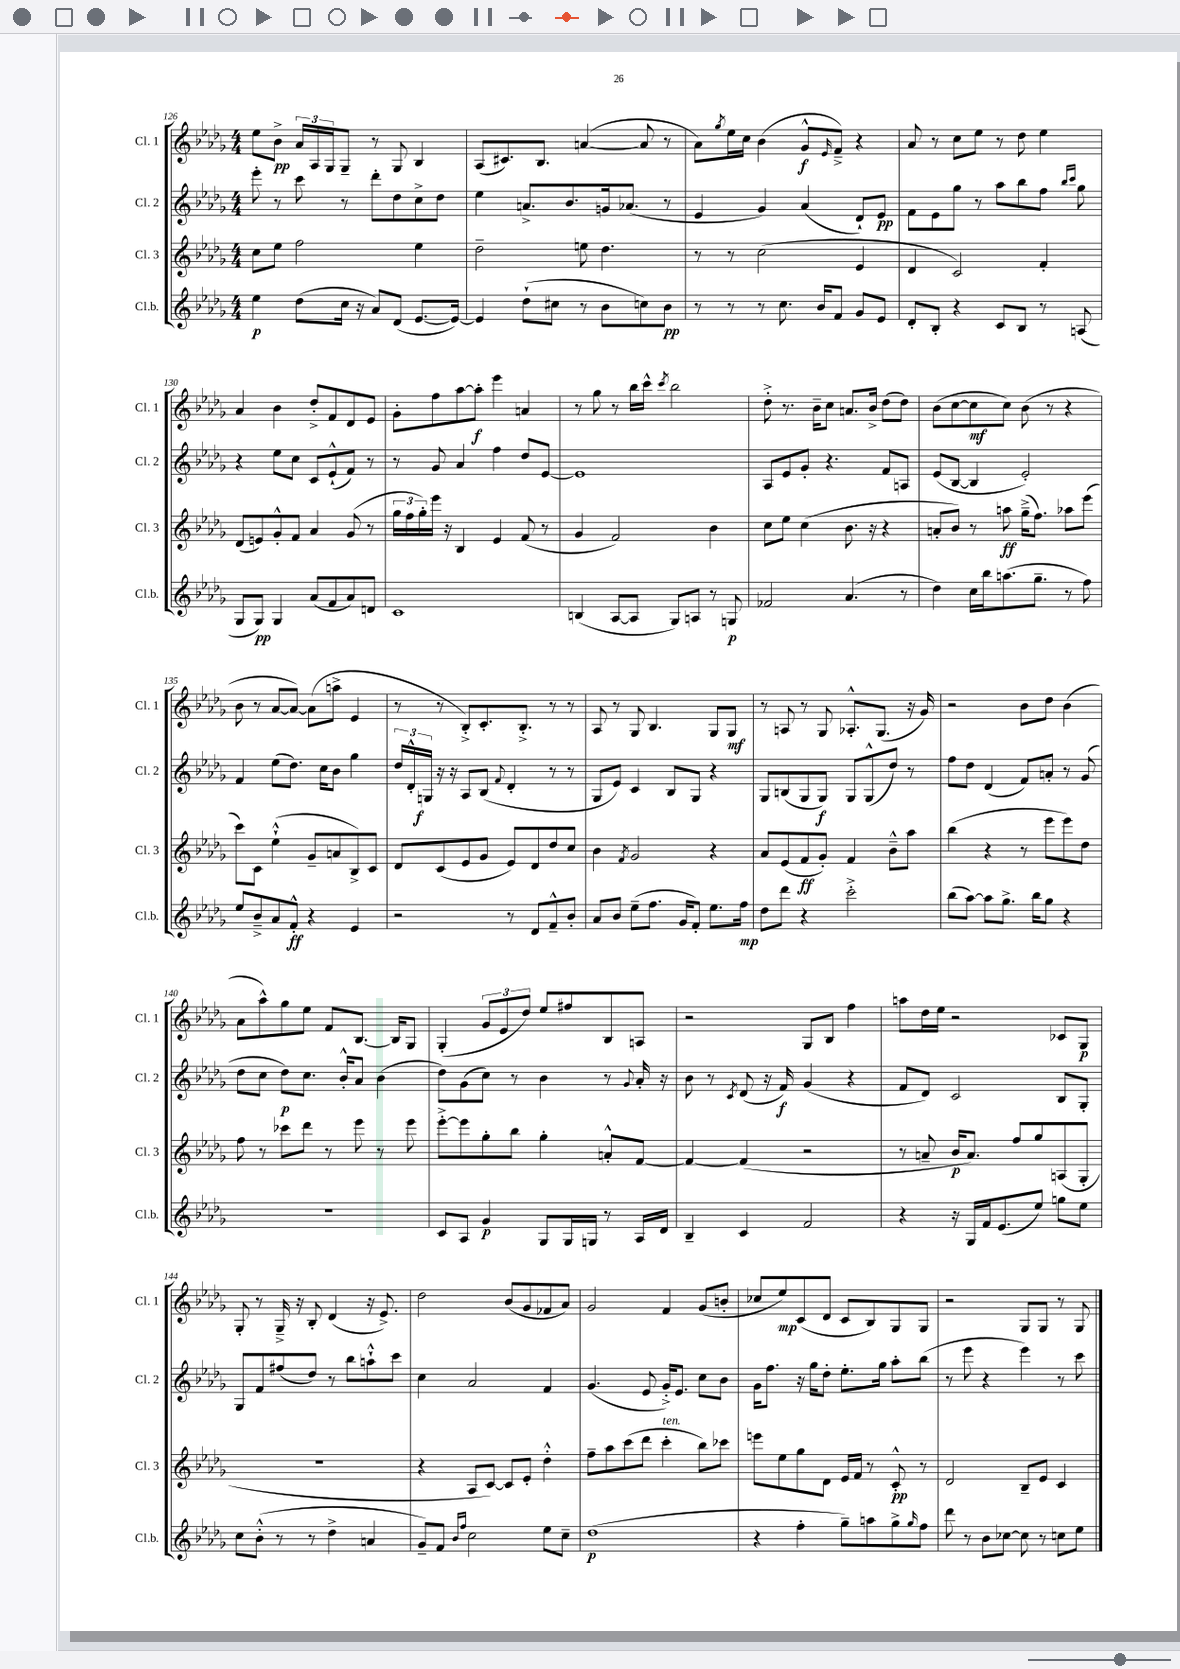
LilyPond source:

<<
\new StaffGroup <<
\new Staff = "s0" \with { instrumentName = "Cl. 1" shortInstrumentName = "Cl. 1" } {
    \clef treble \key des \major \numericTimeSignature \time 4/4
    ees''8 bes'8->\pp \tuplet 3/2 { aes'16 aes16 ges16 } ges8-- r8 ges8 bes4 |
    aes8( cis'8.) bes8. a'4~( a'8 r8 |
    aes'8) \acciaccatura { ges''8 } ees''16 c''16 bes'4( ges'8-^\f \grace { ees'16 } f'8--->) r4 |
    aes'8 r8 c''8 ees''8 r8 des''8 ees''4 |
    aes'4 bes'4 des''8-.-> f'8 des'8 ees'8 |
    ges'8-. f''8 aes''8~ aes''8-.\f ees'''4 a'4 |
    r8 ges''8 r8 bes''16 c'''16-^ \acciaccatura { c'''8 } bes''2 |
    des''8-.-> r8. bes'16-- c''8 a'8. bes'16-> des''8( des''8) |
    bes'8( c''8~ c''8\mf c''8) bes'8( r8 r4 |
    bes'8 r8 aes'8~ aes'8~) aes'8( a''8-> ees'4 |
    r8 r8 bes8-.->) c'8.-. bes8.-.-> r8 r8 |
    aes8 r8 ges8 bes4. ges8 ges8\mf |
    r8 a8 r8 ges8 aes8.-.-^ ges8.( r16 ges'16) |
    r2 bes'8 des''8 bes'4( |
    aes'8 aes''8-^) ges''8 ees''8 f'8 bes8.~ bes16 ges8 |
    ges4-.( \tuplet 3/2 { ges'8 ees'8 des''8) } ees''8 fis''8 bes8 a8 |
    r2 ges8 bes8 f''4 |
    a''8 des''16 ees''16 r2 ces'8 ges8\p |
    ges8-. r8 ges16---> r16 bes8-. des'4( r16 ees'8.->) |
    des''2 bes'8( ges'8 fes'8 aes'8) |
    ges'2 f'4 ges'8( b'8-. |
    ces''8 ees''8\mp) c'8( des'8 c'8 bes8) ges8 ges8 |
    r2 ges8 ges8 r8 ges8 \bar "|." |
}
\new Staff = "s1" \with { instrumentName = "Cl. 2" shortInstrumentName = "Cl. 2" } {
    \clef treble \key des \major \numericTimeSignature \time 4/4
    ees'''8-. r8 c'''8 r8 des'''8-. des''8 c''8-> des''8 |
    ees''4 a'8.-> bes'8. g'16 aes'8.( r8 |
    ees'4 ges'4) aes'4( des'8-!) ees'8\pp |
    f'8 ees'8 ges''8 r8 aes''8 bes''8 f''8 \grace { bes''16 c'''16 } ges''8 |
    r4 ees''8 c''8 c'8 ees'8-!-^( f'8) r8 |
    r8 ges'8 aes'4 f''4 des''8 ees'8~ |
    ees'1 |
    aes8 ees'8 ges'8-. r4. f'8 a8 |
    ees'8( bes8~ bes4 ees'2-.) |
    f'4 ees''8( des''8.) c''16 bes'8 ges''4 |
    \tuplet 3/2 { des''16 des'16-.-^ g16\f } r16 r16 aes8 bes8( \appoggiatura { f'8 } des'4-. r8 r8 |
    ges8 ees'8) c'4 bes8 ges8 r4 |
    ges8 b8( ges8 ges8\f) ges8 ges8-^( des''8) r8 |
    f''8 des''8 des'4( f'8) a'8-. r8 ges'8( |
    des''8 c''8 des''8\p) c''8. bes'16-.-^ aes'8 bes'4( |
    des''8) ges'8( c''8) r8 bes'4 r8 \appoggiatura { ges'8 } aes'16-. r16 |
    bes'8 r8 \acciaccatura { c'8 } des'8( r16 f'16\f) ges'4( r4 |
    f'8 des'8) c'2 bes8 ges8-. |
    ges8 f'8 fis''8( des''8) r8 bes''8 a''8-!-^ c'''8 |
    c''4 aes'2 f'4 |
    ges'4.( ees'8 ges'16-.->) ees'8. c''8 bes'8 |
    ges'16 f''8. r16 ges''16 des''8-. ees''8.-. ges''16 aes''8-. bes''8( |
    r8 ees'''8 r4 ees'''4) r8 c'''8 \bar "|." |
}
\new Staff = "s2" \with { instrumentName = "Cl. 3" shortInstrumentName = "Cl. 3" } {
    \clef treble \key des \major \numericTimeSignature \time 4/4
    c''8 ees''8 f''2 ees''4 |
    des''2-- e''8 des''4. |
    r8 r8 c''2( ees'4 |
    des'4 c'2) f'4-. |
    des'8( e'8) ges'8-.-^ f'8 aes'4 ges'8( r8 |
    \tuplet 3/2 { ges''16 f''16 ges''16-.) } ees'''16 r16 bes4 ees'4 f'8( r8 |
    ges'4 f'2) bes'4 |
    c''8 ees''8 c''4( bes'8. r16 r4 |
    a'8-. bes'8) r8 a''8\ff ges''16--->( f''8.) aes''8 ees'''8( |
    c'''8) c'8 ees''4-!-^( ges'8-- a'8 bes8->) c'8 |
    des'8 c'8( ees'8 ges'8 ees'8) des'8 des''8 c''8 |
    bes'4 \acciaccatura { f'8 } ges'2 r4 |
    aes'8 ees'8( f'8\ff ges'8-.) f'4 bes'8---^ aes''8 |
    bes''4( r4 r8 ees'''8 ees'''8) des''8 |
    f''8 r8 ces'''8 des'''8 r8 ees'''8 r8 ees'''8 |
    ees'''8~-.-> ees'''8 ges''8-. bes''8 ges''4-. a'8-.-^ f'8~ |
    f'4~ f'4( r2 |
    r8 a'8-- bes'16\p a'8.) f''8 ges''8 a8( ges8-. |
    R1 |
    r4 aes8 c'8~) c'8 ees'8-. des''4-.-^ |
    f''8-- aes''8 c'''8( des'''8 c'''4-.^\markup { \italic "ten." } bes''8) ces'''8 |
    e'''8 ees''8 ges''8 des'8 ees'16 f'16 r8 c'8-.-^\pp r8 |
    des'2 bes8-- ees'8 c'4 \bar "|." |
}
\new Staff = "s3" \with { instrumentName = "Cl.b." shortInstrumentName = "Cl.b." } {
    \clef treble \key des \major \numericTimeSignature \time 4/4
    ees''4\p des''8( c''16 r16 aes'8) des'8( ees'8.~ ees'16~) |
    ees'4 des''8-!( cis''8 r8 bes'8 c''8) bes'8\pp |
    r8 r8 r8 c''8. bes'16 f'8 ges'8 ees'8 |
    des'8-. bes8-. r4 c'8 bes8 r8 a8( |
    ges8 ges8\pp) ges4 aes'8( f'8 aes'8) d'8 |
    c'1 |
    b4( aes8~ aes8 ges8) a8 r8 g8\p |
    fes'2 aes'4.( r8 |
    des''4) c''16 bes''16 a''8.( ges''8.-- r8 f''8) |
    ees''8 bes'8---> aes'8 f'8-.-^\ff r4 ees'4 |
    r2 r8 des'8 f'8---^ bes'8-. |
    aes'8 bes'8 ees''8--( f''8. ges'16 f'8-.) ees''8. f''16\mp |
    des''8 des'''8 r4 c'''2-.-> |
    bes''8( aes''8~) aes''8 ges''8.-> bes''16 ges''8 r4 |
    R1 |
    c'8 aes8 ges'4\p ges8 ges16 g16 r8 aes16 des'16 |
    bes4-- c'4 f'2 |
    r4 r16 ges16 f'16 ees'8.( ees''8) g''8 ees''8 |
    c''8 bes'8-.-^( r8 r8 des''4-> a'4 |
    ges'8--) f'8 \grace { bes'16 f''16 } c''2 ees''8 c''8-- |
    des''1\p( |
    r4 f''4-. ges''8--) a''8 ges''8-> \grace { ges''16 } f''8 |
    des'''8 r8 bes'8 ces''8~ ces''8 r8 c''8 ees''8 \bar "|." |
}
>>
>>
\layout { \context { \Score currentBarNumber = #126 } }
